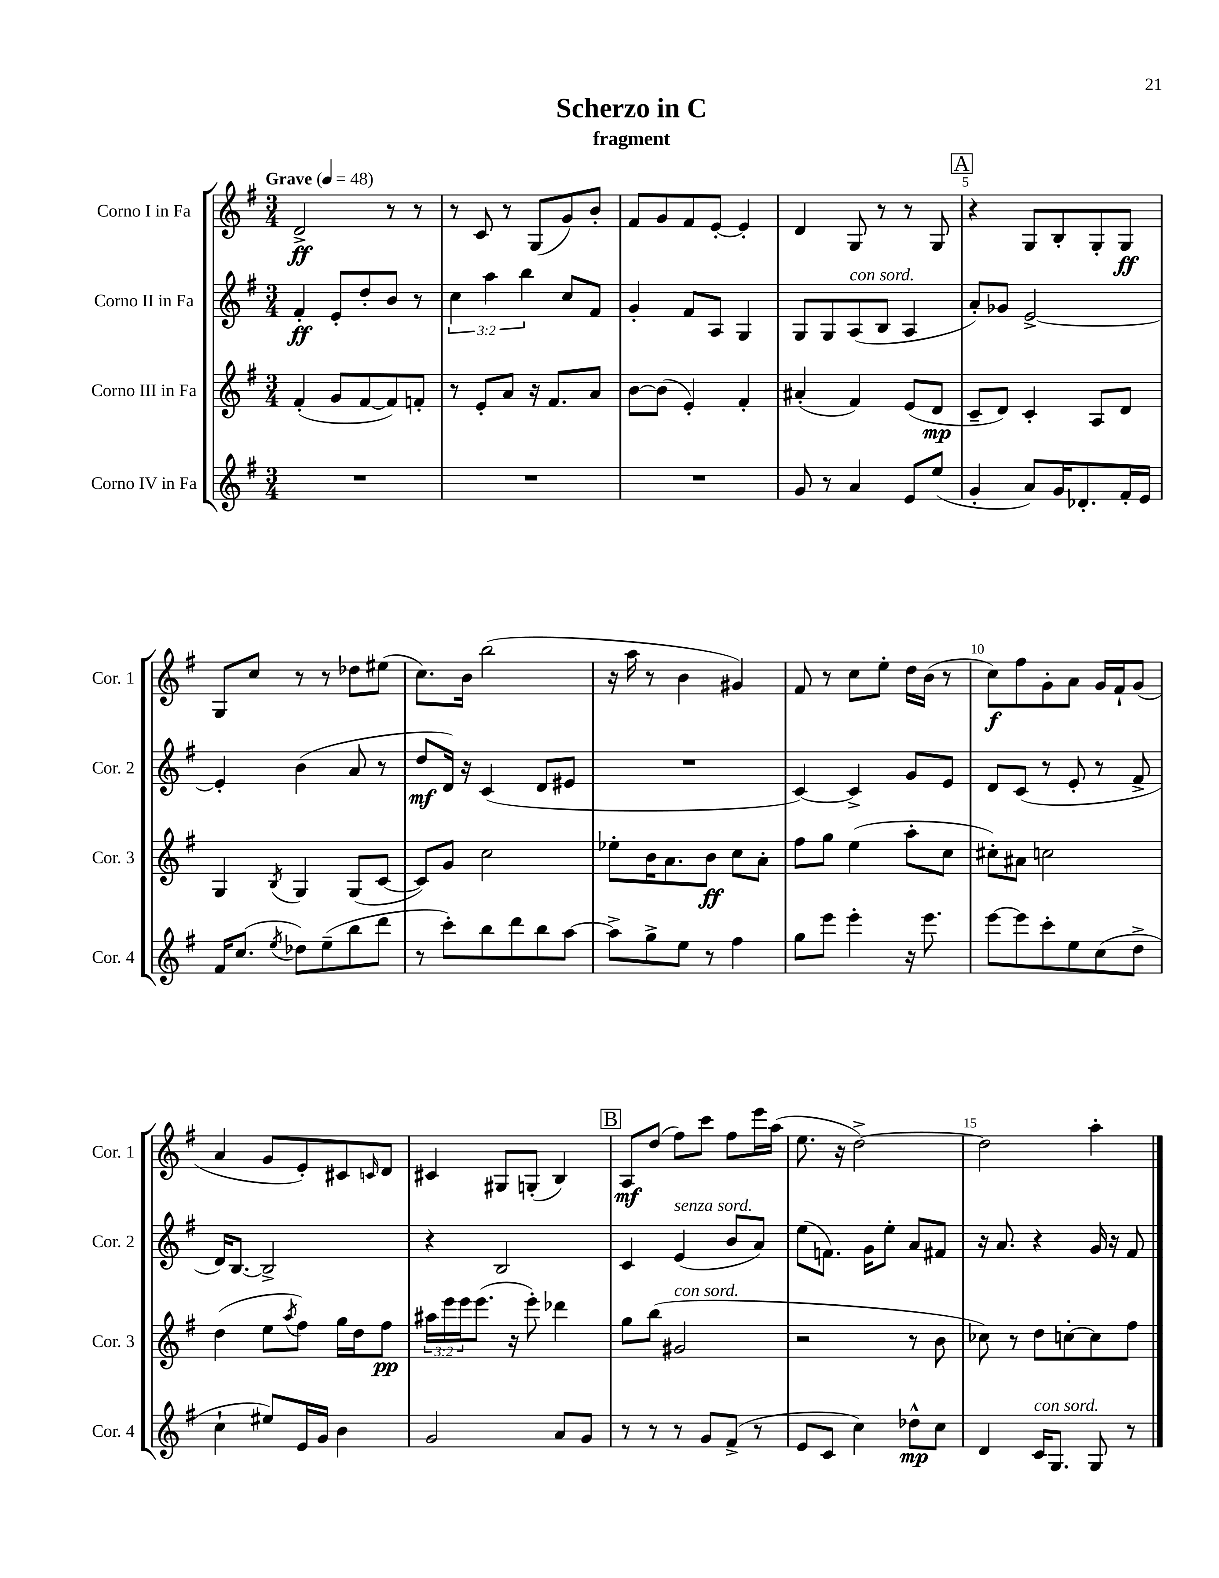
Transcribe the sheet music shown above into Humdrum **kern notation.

**kern	**dynam	**kern	**dynam	**kern	**dynam	**kern	**dynam
*part4	*part4	*part3	*part3	*part2	*part2	*part1	*part1
*staff4	*staff4	*staff3	*staff3	*staff2	*staff2	*staff1	*staff1
*I"Corno IV in Fa	*	*I"Corno III in Fa	*	*I"Corno II in Fa	*	*I"Corno I in Fa	*
*I'Cor. 4	*	*I'Cor. 3	*	*I'Cor. 2	*	*I'Cor. 1	*
*clefG2	*	*clefG2	*	*clefG2	*	*clefG2	*
*k[f#]	*	*k[f#]	*	*k[f#]	*	*k[f#]	*
*M3/4	*	*M3/4	*	*M3/4	*	*M3/4	*
*MM48	*	*MM48	*	*MM48	*	*MM48	*
=1	=1	=1	=1	=1	=1	=1	=1
!	!	!	!	!	!	!LO:TX:a:B:t=Grave	!
2.r	.	(4f#'/	.	4f#'/	ff	2d^/	ff
.	.	8g/L	.	8e'/L	.	.	.
.	.	[8f#/	.	8dd'/	.	.	.
.	.	8f#/])	.	8b/J	.	8r	.
.	.	8fn'/J	.	8r	.	8r	.
=2	=2	=2	=2	=2	=2	=2	=2
2.r	.	8r	.	6cc\	.	8r	.
.	.	8e'/L	.	.	.	8c/	.
.	.	.	.	6aa\	.	.	.
.	.	8a/J	.	.	.	8r	.
.	.	.	.	6bb\	.	.	.
.	.	16r	.	.	.	(8G/L	.
.	.	8.f#/L	.	.	.	.	.
.	.	.	.	8cc/L	.	8g/)	.
.	.	8a/J	.	8f#/J	.	8b'/J	.
=3	=3	=3	=3	=3	=3	=3	=3
2.r	.	[8b\L	.	4g'/	.	8f#/L	.
.	.	(8b\J]	.	.	.	8g/	.
.	.	4e'/)	.	8f#/L	.	8f#/	.
.	.	.	.	8A/J	.	[8e'/J	.
.	.	4f#'/	.	4G/	.	4e'/]	.
=4	=4	=4	=4	=4	=4	=4	=4
8g/	.	(4a#X'/	.	8G/L	.	4d/	.
8r	.	.	.	8G/	.	.	.
!	!	!	!	!LO:TX:a:i:t=con sord.	!	!	!
4a/	.	4f#/)	.	(8A/	.	8G/	.
.	.	.	.	8B/J	.	8r	.
8e/L	.	(8e/L	.	4A/	.	8r	.
(8ee/J	.	8d/J	mp	.	.	8G/	.
!!LO:REH:place=s1:t=A
=5	=5	=5	=5	=5	=5	=5	=5
4g'/	.	8c~/L	.	8a'/L)	.	4r	.
.	.	8d/J)	.	8g-X/J	.	.	.
8a/L)	.	4c'/	.	[2e^/	.	8G/L	.
16g/K	.	.	.	.	.	8B'/	.
8.d-X'/	.	.	.	.	.	.	.
.	.	8A/L	.	.	.	8G'/	.
16f#'/L	.	8d/J	.	.	.	8G/J	ff
16e/JJ	.	.	.	.	.	.	.
!!LO:LB:g=z
=6	=6	=6	=6	=6	=6	=6	=6
16f#/KL	.	4G/	.	4e'/]	.	8G/L	.
(8.cc/J	.	.	.	.	.	.	.
.	.	.	.	.	.	8cc/J	.
8qee/	.	8qB/	.	.	.	.	.
8dd-X\L)	.	4G/	.	(4b\	.	8r	.
(8ee~\	.	.	.	.	.	8r	.
8bb\	.	(8G/L	.	8a/	.	8dd-X\L	.
8ddd\J	.	[8c/J	.	8r	.	(8ee#X\J	.
=7	=7	=7	=7	=7	=7	=7	=7
8r	.	8c/L])	.	8dd/L	mf	8.cc\L)	.
8ccc'\L)	.	8g/J	.	16d/Jk)	.	.	.
.	.	.	.	16r	.	16b\Jk	.
8bb\	.	2cc\	.	(4c/	.	(2bb\	.
8ddd\	.	.	.	.	.	.	.
8bb\	.	.	.	8d/L	.	.	.
[8aa\J	.	.	.	8e#X/J	.	.	.
=8	=8	=8	=8	=8	=8	=8	=8
8aa^\L]	.	8ee-X'\L	.	2.r	.	16r	.
.	.	.	.	.	.	16aa\	.
8gg^\	.	16b\K	.	.	.	8r	.
.	.	8.a\	.	.	.	.	.
8ee\J	.	.	.	.	.	4b\	.
8r	.	8b\J	ff	.	.	.	.
4ff#\	.	8cc\L	.	.	.	4g#X/)	.
.	.	8a'\J	.	.	.	.	.
=9	=9	=9	=9	=9	=9	=9	=9
8gg\L	.	8ff#\L	.	[4c/)	.	8f#/	.
8eee\J	.	8gg\J	.	.	.	8r	.
4eee'\	.	(4ee\	.	4c^/]	.	8cc\L	.
.	.	.	.	.	.	8ee'\J	.
16r	.	8aa'\L	.	8g/L	.	16dd\LL	.
8.eee\	.	.	.	.	.	(16b\JJ	.
.	.	8cc\J	.	8e/J	.	8r	.
=10	=10	=10	=10	=10	=10	=10	=10
[8eee\L	.	8cc#X'\L)	.	8d/L	.	8cc\L)	f
8eee\]	.	8a#X\J	.	(8c/J	.	8ff#\	.
8ccc'\	.	2ccn\	.	8r	.	8g'\	.
8ee\	.	.	.	8e'/	.	8a\J	.
(8cc\	.	.	.	8r	.	16g/LL	.
.	.	.	.	.	.	16f#`/J	.
8dd^\J	.	.	.	8f#^/	.	(8g/J	.
!!LO:LB:g=z
=11	=11	=11	=11	=11	=11	=11	=11
4cc`\	.	(4dd\	.	16d/KL)	.	4a/	.
.	.	.	.	[8.B/J	.	.	.
8ee#X/L)	.	8ee\L	.	2B^/]	.	8g/L	.
.	.	8qaa/	.	.	.	.	.
16e/L	.	8ff#\J)	.	.	.	8e'/)	.
16g/JJ	.	.	.	.	.	.	.
4b\	.	16gg\LL	.	.	.	8c#X/	.
.	.	16dd\J	.	.	.	.	.
.	.	.	.	.	.	16qqcn/	.
.	.	8ff#\J	pp	.	.	8d/J	.
=12	=12	=12	=12	=12	=12	=12	=12
2g/	.	24aa#X\LL	.	4r	.	4c#X/	.
.	.	24eee\	.	.	.	.	.
.	.	24eee\J	.	.	.	.	.
.	.	(8.eee\J	.	.	.	.	.
.	.	.	.	2B/	.	8G#X/L	.
.	.	16r	.	.	.	.	.
.	.	8eee'\)	.	.	.	(8Gn'/J	.
8a/L	.	4ddd-X\	.	.	.	4B/)	.
8g/J	.	.	.	.	.	.	.
!!LO:REH:place=s1:t=B
=13	=13	=13	=13	=13	=13	=13	=13
8r	.	8gg\L	.	4c/	.	8A/L	mf
8r	.	(8bb\J	.	.	.	(8dd/J	.
!	!	!	!	!LO:TX:a:i:t=senza sord.	!	!	!
!	!	!LO:TX:a:i:t=con sord.	!	!	!	!	!
8r	.	2g#X/	.	(4e/	.	8ff#\L)	.
8g/L	.	.	.	.	.	8ccc\J	.
(8f#^/J	.	.	.	8b/L	.	8ff#\L	.
8r	.	.	.	8a/J)	.	16eee\L	.
.	.	.	.	.	.	(16aa\JJ	.
=14	=14	=14	=14	=14	=14	=14	=14
8e/L	.	2r	.	(8ee\L	.	8.ee\	.
8c/J	.	.	.	8.fn\J)	.	.	.
.	.	.	.	.	.	16r	.
4cc\)	.	.	.	.	.	[2dd^\)	.
.	.	.	.	16g\KL	.	.	.
.	.	.	.	8ee'\J	.	.	.
8dd-X^^\L	mp	8r	.	8a/L	.	.	.
8cc\J	.	8b\	.	8f#X/J	.	.	.
=15	=15	=15	=15	=15	=15	=15	=15
4d/	.	8cc-X\)	.	16r	.	2dd\]	.
.	.	.	.	8.a/	.	.	.
.	.	8r	.	.	.	.	.
!LO:TX:a:i:t=con sord.	!	!	!	!	!	!	!
16c/KL	.	8dd\L	.	4r	.	.	.
8.G/J	.	.	.	.	.	.	.
.	.	[8ccn'\	.	.	.	.	.
8G/	.	8cc\]	.	16g/	.	4aa'\	.
.	.	.	.	16r	.	.	.
8r	.	8ff#\J	.	8f#/	.	.	.
==	==	==	==	==	==	==	==
*-	*-	*-	*-	*-	*-	*-	*-
